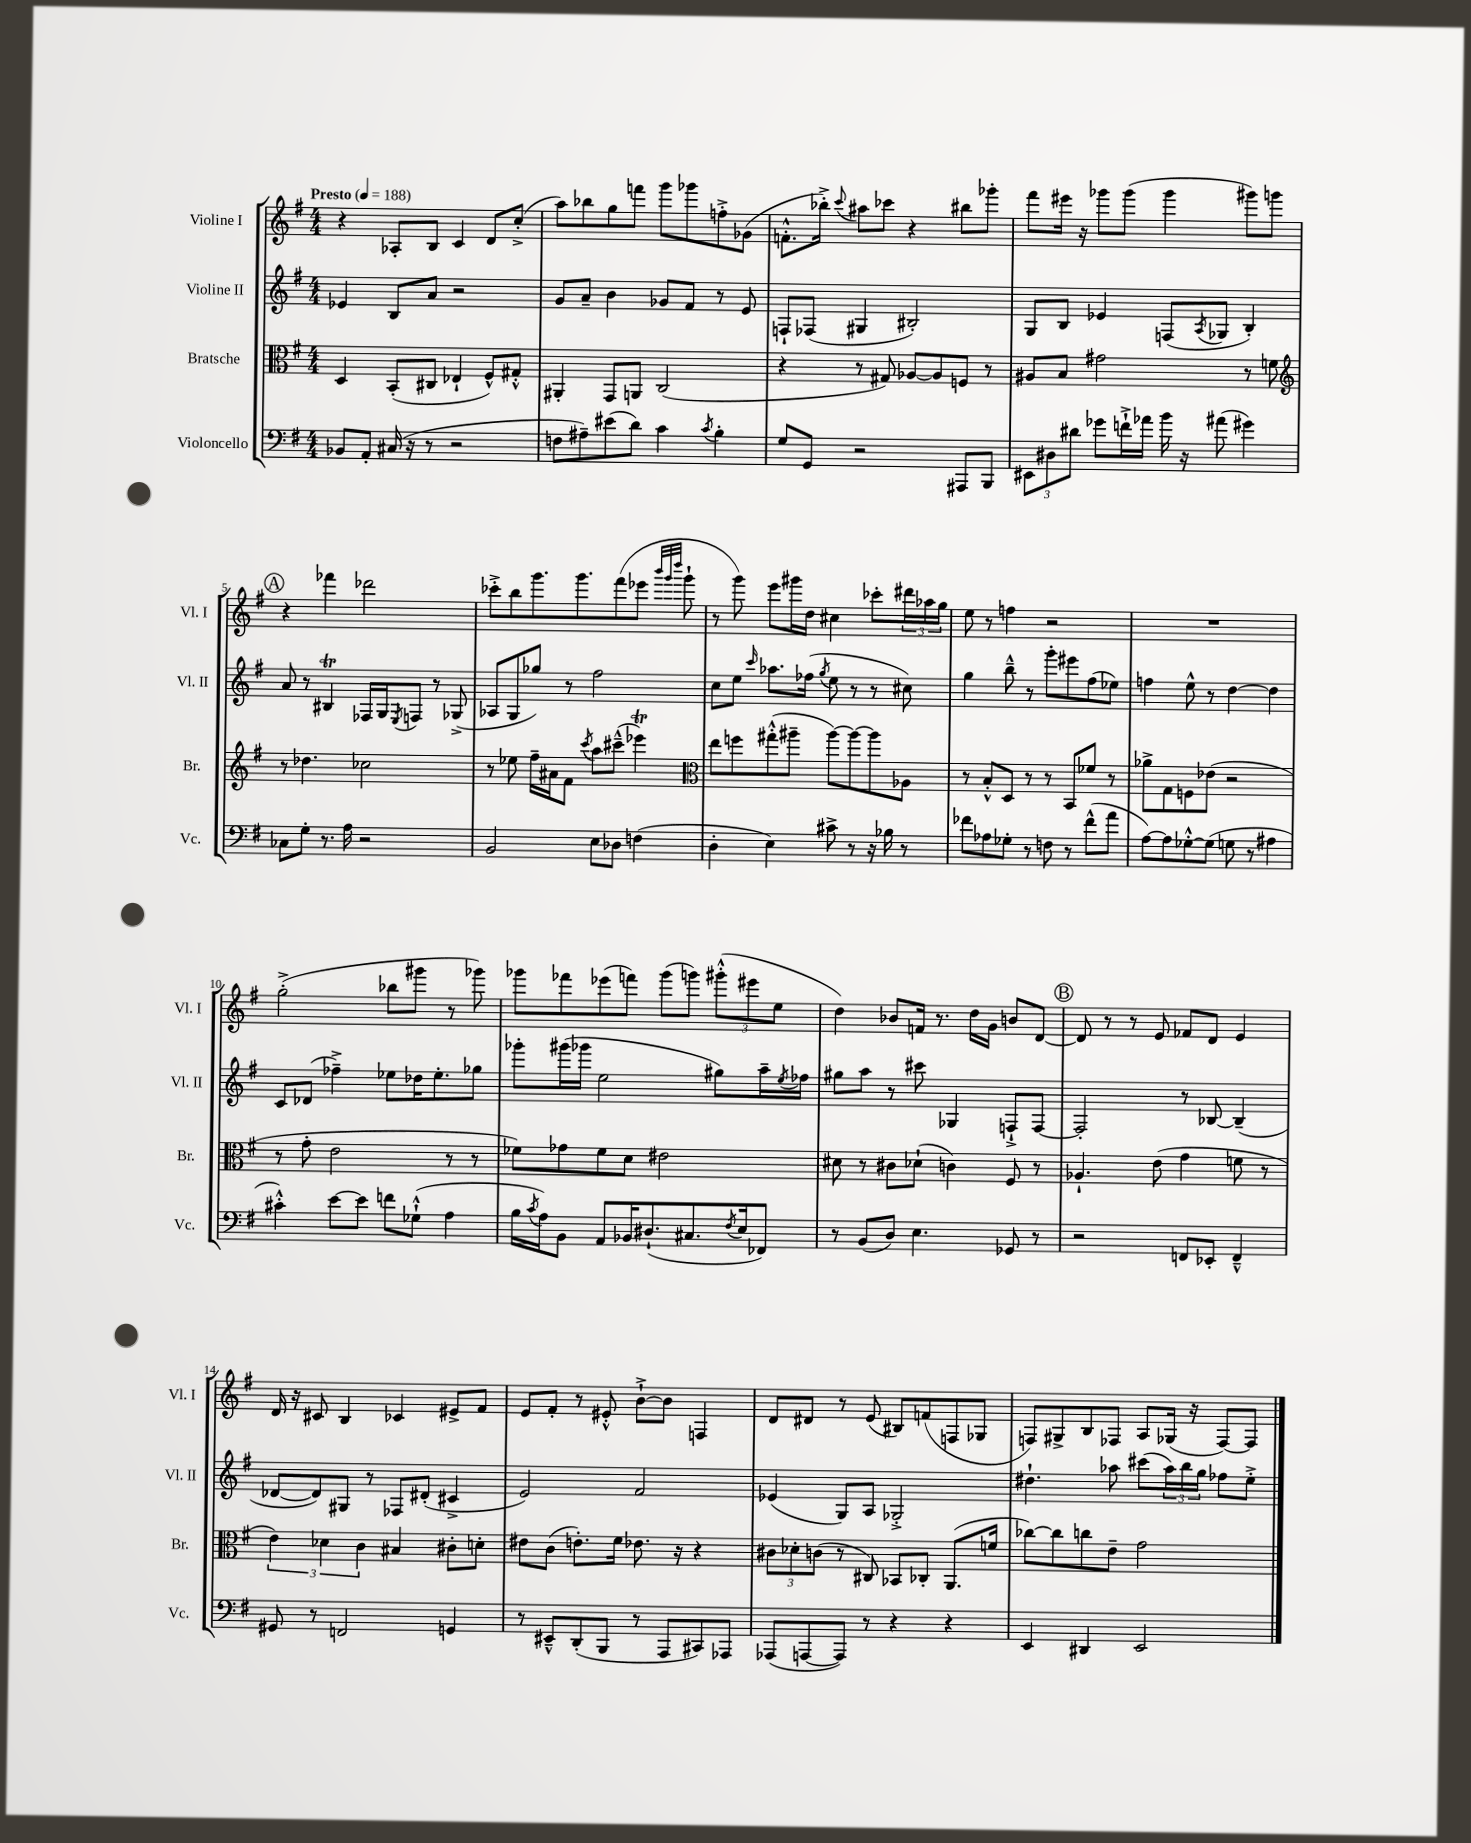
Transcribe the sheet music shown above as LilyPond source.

<<
\new StaffGroup <<
\new Staff = "s0" \with { instrumentName = "Violine I" shortInstrumentName = "Vl. I" } {
    \clef treble \key g \major \numericTimeSignature \time 4/4 \tempo "Presto" 4 = 188
    r4 aes8-. b8 c'4 d'8 c''8-.->( |
    a''8) bes''8 g''8 f'''8 g'''8 ges'''8 f''8-.-> ges'8( |
    f'8.-.-^ bes''16-.->) \appoggiatura { c'''8 } ais''8 ces'''8 r4 bis''8 ges'''8-. |
    fis'''8 eis'''16 r16 ges'''8 ges'''8( ges'''4 gis'''8) g'''8 |
    \mark \markup { \circle "A" } r4 fes'''4 des'''2 |
    ces'''8-.-> b''8 g'''8. g'''8. fis'''8( ees'''8 \grace { b'''32 g'''32 d''''32 } g'''8-! |
    r8 g'''8) e'''8 gis'''16 d''16 cis''4 ces'''8-. \tuplet 3/2 { dis'''16 aes''16 g''16 } |
    e''8 r8 f''4 r2 |
    R1 |
    g''2-.->( bes''8 gis'''8 r8 ges'''8) |
    ges'''8 fes'''8 ees'''8( f'''8) ges'''8( g'''8) \tuplet 3/2 { gis'''8-.-^( eis'''8 e''8 } |
    d''4) bes'8 f'16 r8. d''16 g'16 b'8 d'8~ |
    \mark \markup { \circle "B" } d'8 r8 r8 e'8 fes'8 d'8 e'4 |
    d'16 r16 cis'8 b4 ces'4 eis'8-> fis'8 |
    e'8 fis'8-. r8 eis'8-.-^ b'8~-!-> b'8 f4 |
    d'8 dis'8 r8 e'8( bis8) f'8( f8 ges8 |
    f8) gis8-> b8 fes8 a8 ges16( r16 fes8~) fes8 \bar "|." |
}
\new Staff = "s1" \with { instrumentName = "Violine II" shortInstrumentName = "Vl. II" } {
    \clef treble \key g \major \numericTimeSignature \time 4/4
    ees'4 b8 a'8 r2 |
    g'8 a'8-- b'4 ges'8 fis'8 r8 e'8 |
    f8-! fes8( gis4 bis2-.) |
    g8 b8 ees'4 f8( \acciaccatura { a8 } ges8 b4-.) |
    \mark \markup { \circle "A" } a'8 r8 bis4\trill fes16 g16 \acciaccatura { e8 } f8 r8 ges8->( |
    aes8 g8 ges''8) r8 fis''2 |
    c''8 e''8 \grace { c'''16 } aes''8. fes''16( \acciaccatura { g''8 } e''8 r8 r8 cis''8) |
    g''4 b''8---^ r8 g'''8-. eis'''8 fis''8( ees''8) |
    f''4 e''8-^ r8 d''4~ d''4 |
    c'8 des'8( fes''4--->) ees''8 des''16 ees''8.-. ges''8 |
    ges'''8-. gis'''16( ges'''16 e''2 gis''8) a''16-- \acciaccatura { e''8 } fes''16 |
    gis''8 a''8 r8 cis'''8 ges4 f8-!-> f8~ |
    \mark \markup { \circle "B" } f2-. r8 bes8~ bes4--( |
    des'8~ des'8) gis8 r8 fes8 dis'8-.( cis'4-> |
    e'2) fis'2 |
    ees'4( g8) a8 ges2-.-> |
    dis''4.-! aes''8 cis'''8( \tuplet 3/2 { aes''16) b''16 g''16 } fes''8 e''8-.-> \bar "|." |
}
\new Staff = "s2" \with { instrumentName = "Bratsche" shortInstrumentName = "Br." } {
    \clef alto \key g \major \numericTimeSignature \time 4/4
    d4 b,8-.( cis8 ees4-! fis8-^) gis8-.-^ |
    ais,4-. g,8 a,8 c2( |
    r4 r8 gis8) aes8~ aes8 f8 r8 |
    ais8 b8 gis'2 r8 f'8 |
    \mark \markup { \circle "A" } \clef treble r8 des''4. ces''2 |
    r8 ees''8 fis''16-- ais'16 fis'8 \acciaccatura { c'''8 } a''8 cis'''8---^( ees'''4\trill) |
    \clef alto e''8 f''8 gis''8-.-^( ais''8-- ais''8~) ais''8~ ais''8 aes8 |
    r8 b8-.-^ d8 r8 r8 b,8 fes'8 r8 |
    aes'8-> g8 f8 ees'8( r2 |
    r8 g'8-. e'2 r8 r8 |
    fes'8) ges'8 fes'8 d'8 eis'2 |
    dis'8 r8 cis'8 des'8-!( c'4) fis8 r8 |
    \mark \markup { \circle "B" } aes4.-! e'8( g'4 f'8 r8 |
    \tuplet 3/2 { e'4) des'4 c'4 } bis4 cis'8-. d'8-. |
    eis'8 c'8( e'8.-.) fis'16 ees'8. r16 r4 |
    \tuplet 3/2 { cis'8 des'8-. c'8( } r8 cis8) bes,8 ces8-. a,8.( f'16 |
    ces''8~) ces''8 c''8 e'8-- g'2 \bar "|." |
}
\new Staff = "s3" \with { instrumentName = "Violoncello" shortInstrumentName = "Vc." } {
    \clef bass \key g \major \numericTimeSignature \time 4/4
    bes,8 a,8-. cis16( r16 r8 r2 |
    f8 ais8--) eis'8( d'8) c'4 \acciaccatura { c'8 } b4-. |
    g8 g,8 r2 ais,,8 b,,8 |
    \tuplet 3/2 { eis,8 dis8 dis'8 } ges'8 f'16-!-> aes'16 b'16 r16 ais'8( gis'4) |
    \mark \markup { \circle "A" } ces8 g8-. r8. a16 r2 |
    b,2 e8 des8 f4( |
    d4-. e4) cis'8-> r8 r16 bes16 r8 |
    fes'8 aes8 ges8-. r8 f8 r8 fes'8-^( a'8 |
    a8~) a8 ges8~-.-^ ges8( g8 r8 ais4 |
    cis'4-.-^) e'8~ e'8 f'8 ges8-!-^( a4 |
    b16 \acciaccatura { c'8 } a16) b,8 a,8 bes,16 dis8.-!( cis8. \acciaccatura { fis8 } e16 fes,8) |
    r8 b,8( d8) e4. ges,8 r8 |
    \mark \markup { \circle "B" } r2 f,8 ees,8-. f,4---^ |
    gis,8 r8 f,2 g,4 |
    r8 eis,8---^ d,8-.( b,,8 r8 a,,8 cis,8) aes,,8 |
    aes,,8( a,,8~ a,,8) r8 r4 r4 |
    e,4 dis,4 e,2 \bar "|." |
}
>>
>>
